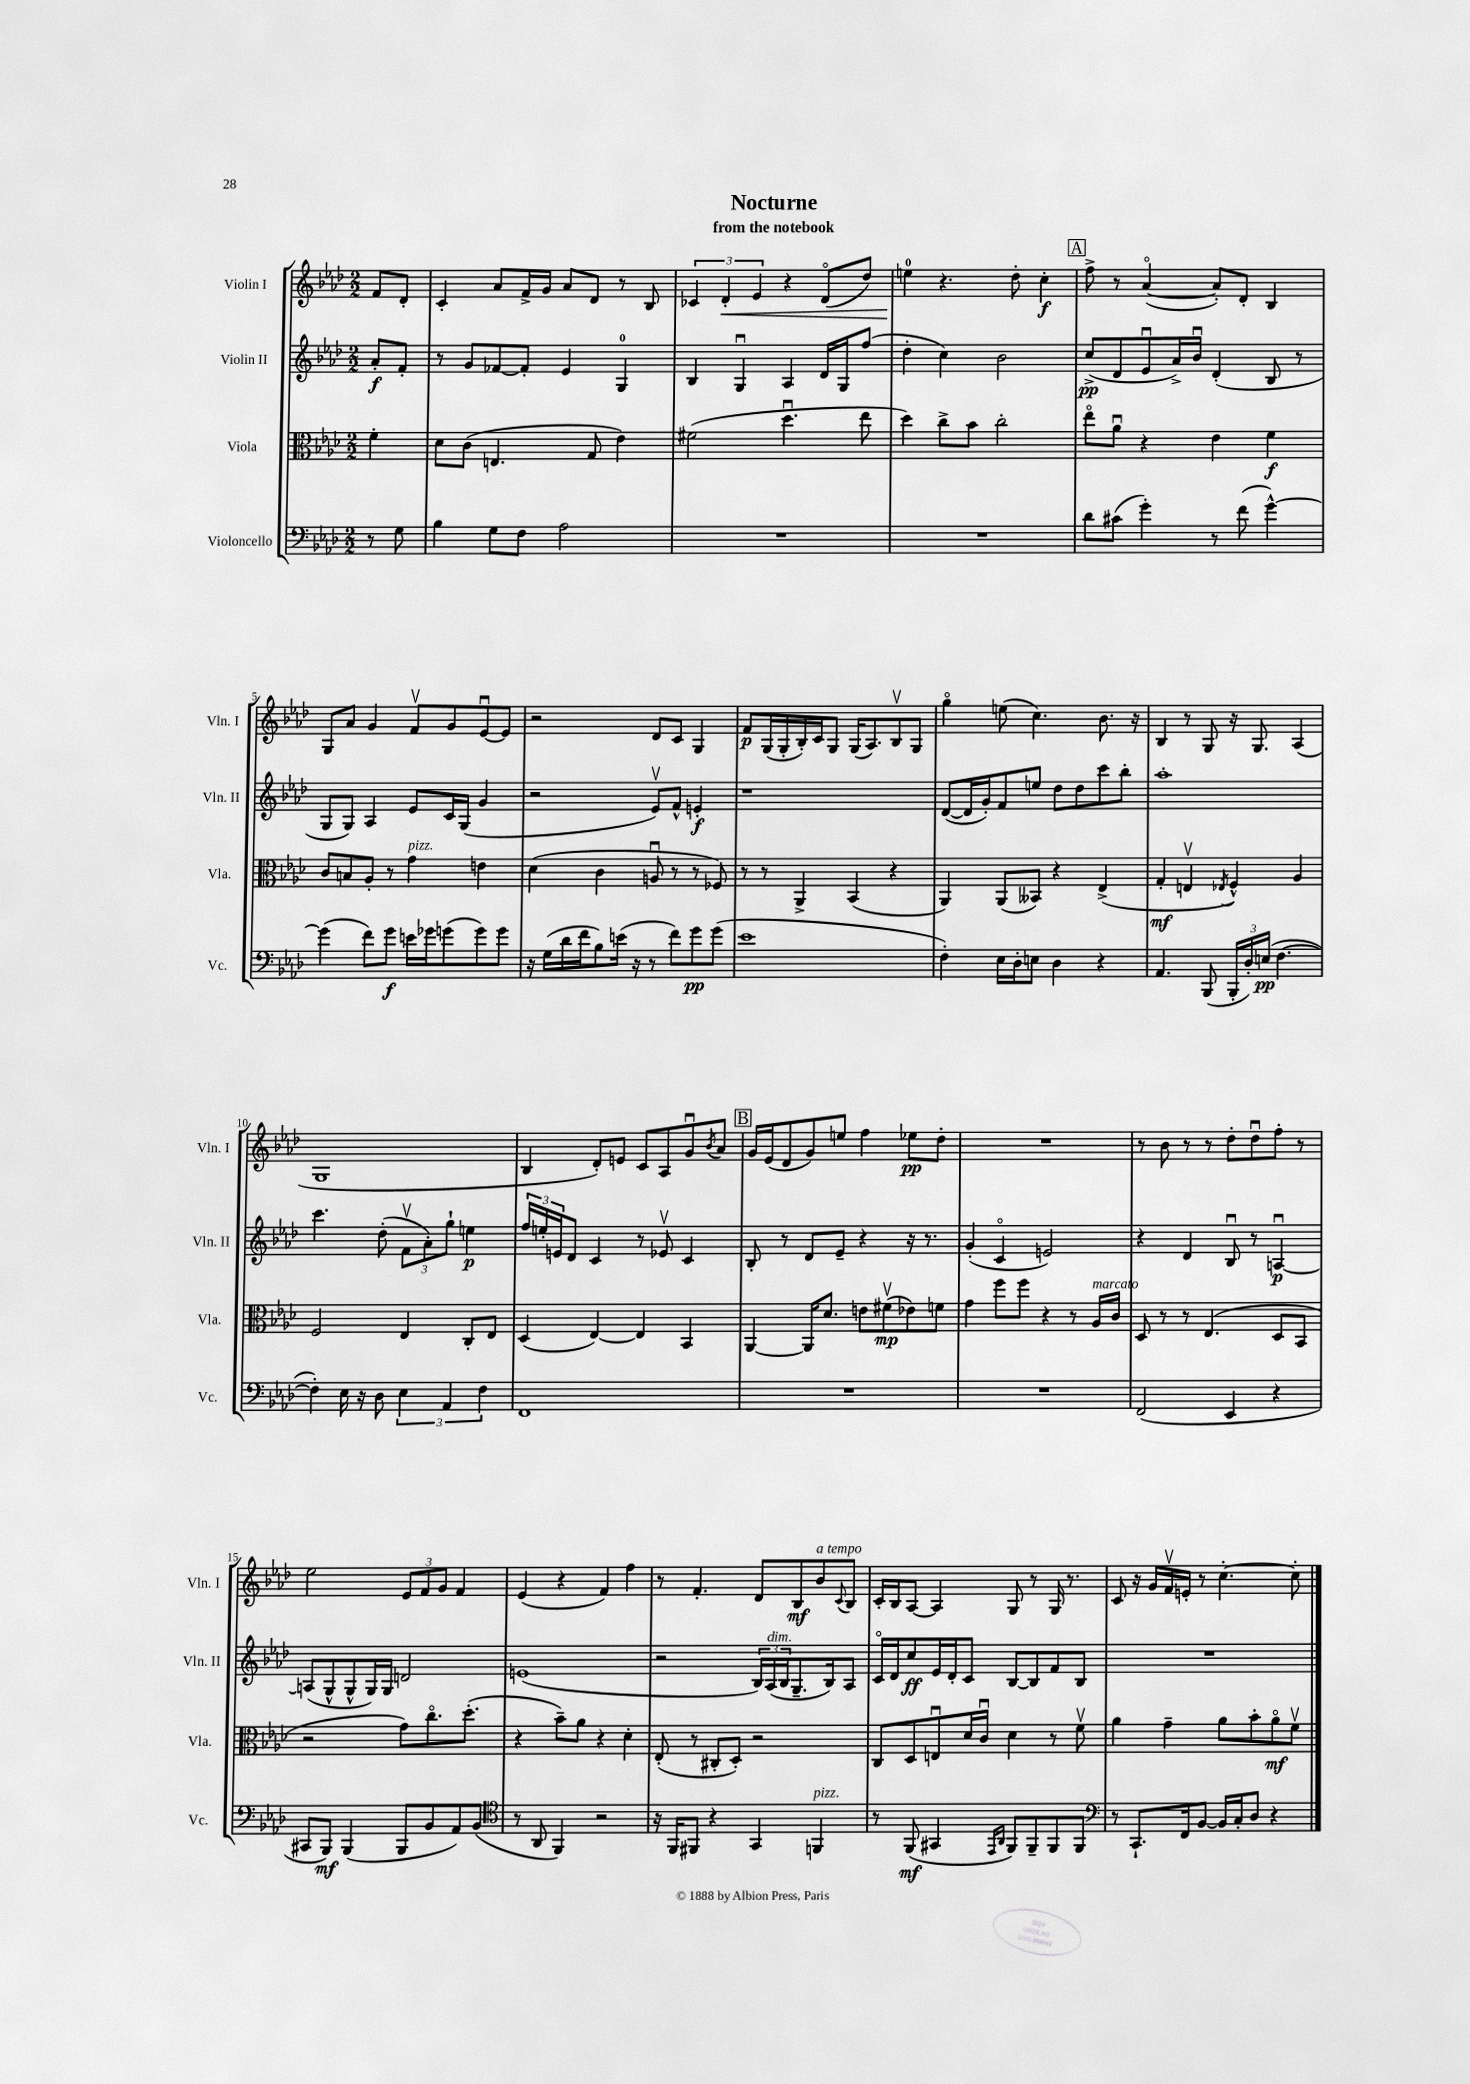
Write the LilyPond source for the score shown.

\header { title = "Nocturne" subtitle = "from the notebook" }
<<
\new StaffGroup <<
\new Staff = "s0" \with { instrumentName = "Violin I" shortInstrumentName = "Vln. I" } {
    \clef treble \key aes \major \numericTimeSignature \time 2/2 \partial 4
    f'8 des'8-. |
    c'4-. aes'8 f'16-> g'16 aes'8 des'8 r8 bes8 |
    \tuplet 3/2 { ces'4 des'4-.\< ees'4 } r4 des'8\flageolet( des''8) |
    e''4-0\! r4. des''8-. c''4-.\f |
    \mark \markup { \box "A" } f''8-> r8 aes'4~\flageolet( aes'8-.) des'8-. bes4 |
    g8 aes'8 g'4 f'8\upbow g'8 ees'8~\downbow ees'8 |
    r2 des'8 c'8 g4 |
    f'8\p g16( g16-. bes16-.) c'16 g8 g16( aes8.) bes8\upbow g8 |
    g''4\flageolet e''8( c''4.) bes'8. r16 |
    bes4 r8 g8 r16 g8. aes4( |
    g1 |
    bes4 des'8-.) e'8 c'8 aes8 g'8\downbow \acciaccatura { bes'8 } aes'8 |
    \mark \markup { \box "B" } g'16 ees'16( des'8 g'8) e''8 f''4 ees''8\pp des''8-. |
    R1 |
    r8 bes'8 r8 r8 des''8-. des''8\downbow f''8-. r8 |
    ees''2 \tuplet 3/2 { ees'8 f'8 g'8 } f'4 |
    ees'4( r4 f'4) f''4 |
    r8 f'4.-. des'8 bes8\mf bes'8^\markup { \italic "a tempo" } \appoggiatura { c'8 } bes8 |
    c'16-. bes16 aes8~ aes4 g8 r8 g16 r8. |
    c'8 r16 g'16 f'16\upbow e'16-. r8 c''4.~-. c''8-. \bar "|." |
}
\new Staff = "s1" \with { instrumentName = "Violin II" shortInstrumentName = "Vln. II" } {
    \clef treble \key aes \major \numericTimeSignature \time 2/2 \partial 4
    aes'8-.\f f'8-. |
    r8 g'8 fes'8~ fes'8-. ees'4 g4-0 |
    bes4 g4\downbow aes4 des'16 g16 f''8( |
    des''4-. c''4) bes'2 |
    \mark \markup { \box "A" } c''8->\pp( des'8 ees'8\downbow aes'16->) bes'16\downbow des'4-.( bes8 r8 |
    g8 g8) aes4 ees'8 c'16 g16( g'4 |
    r2 ees'8\upbow) f'8-^ e'4-.\f |
    r1 |
    des'8~( des'16 g'16-.) f'8 e''8 des''8 des''8 c'''8 bes''8-. |
    aes''1-. |
    c'''4. des''8-.( \tuplet 3/2 { f'8\upbow aes'8-.) g''8-! } e''4\p |
    \tuplet 3/2 { f''16 e''16-. e'16 } des'8 c'4 r8 ees'8\upbow c'4 |
    \mark \markup { \box "B" } bes8-. r8 des'8 ees'8-- r4 r16 r8. |
    g'4-.( c'4\flageolet e'2) |
    r4 des'4 bes8\downbow r8 a4~\downbow\p |
    a8( g8-^ g8-^ g16) g16 d'2 |
    e'1( |
    r2 \tuplet 3/2 { bes16) aes16^\markup { \italic "dim." }( bes16 } g8.-- bes16) aes8 |
    c'16\flageolet des'16 c''8\ff ees'16 des'16-. c'8 bes8~ bes8 f'8 bes8 |
    R1 \bar "|." |
}
\new Staff = "s2" \with { instrumentName = "Viola" shortInstrumentName = "Vla." } {
    \clef alto \key aes \major \numericTimeSignature \time 2/2 \partial 4
    f'4-. |
    des'8 c'8( e4. g8 ees'4) |
    fis'2( des''4.\downbow ees''8 |
    des''4) c''8-> bes'8 c''2-. |
    \mark \markup { \box "A" } ees''8\flageolet aes'8\downbow r4 ees'4 f'4\f |
    c'8 b8 aes8-. r8 g'4^\markup { \italic "pizz." } e'4 |
    des'4( c'4 a8\downbow r8 r8 fes8) |
    r8 r8 aes,4-> bes,4( r4 |
    aes,4) aes,8( beses,8) r4 ees4->( |
    g4-.\mf e4\upbow \acciaccatura { ees8 } f4-^) aes4 |
    f2 ees4 c8-. ees8 |
    des4( ees4~) ees4 bes,4 |
    \mark \markup { \box "B" } aes,4~ aes,16 des'8. e'8 fis'8\upbow\mp( ees'8) f'8 |
    g'4 f''8 f''8 r4 r8 aes16^\markup { \italic "marcato" } c'16 |
    des8 r8 r8 ees4.( des8 bes,8 |
    r2 g'8) c''8.\flageolet des''8.-.( |
    r4 bes'8--) aes'8 r4 des'4-. |
    ees8-.( r8 cis8-. des8-.) r2 |
    c8 des8 e8\downbow des'16 c'16\downbow des'4 r8 f'8\upbow |
    aes'4 g'4-- aes'8 bes'8-. aes'8\flageolet\mf f'8\upbow \bar "|." |
}
\new Staff = "s3" \with { instrumentName = "Violoncello" shortInstrumentName = "Vc." } {
    \clef bass \key aes \major \numericTimeSignature \time 2/2 \partial 4
    r8 g8 |
    bes4 g8 f8 aes2 |
    R1 |
    R1 |
    \mark \markup { \box "A" } des'8 cis'8( g'4-.) r8 f'8( g'4~-^) |
    g'4( f'8) g'8\f e'16 ges'16 g'8( g'8) g'8 |
    r16 g16( des'16 f'16 bes8) e'16( r16 r8 f'8) g'8\pp g'8( |
    ees'1 |
    f4-.) ees16 des16-. e8 des4 r4 |
    aes,4. bes,,8( \tuplet 3/2 { bes,,16-. des16-.) e16\pp( } f4.~ |
    f4-.) ees16 r16 des8 \tuplet 3/2 { ees4 aes,4 f4 } |
    f,1 |
    \mark \markup { \box "B" } R1 |
    R1 |
    f,2( ees,4 r4 |
    cis,8 bes,,8\mf) bes,,4( bes,,8 bes,8 aes,8) bes,8( |
    \clef tenor r8 aes,8 f,4) r2 |
    r16 f,16 fis,8 r4 g,4 f,4^\markup { \italic "pizz." } |
    r8 f,8\mf( gis,4 \grace { ees,16 aes,16 } f,8) f,8-- f,8 f,8 |
    \clef bass r8 c,8.-! f,16 bes,8~ bes,16 c16-. des8 r4 \bar "|." |
}
>>
>>
